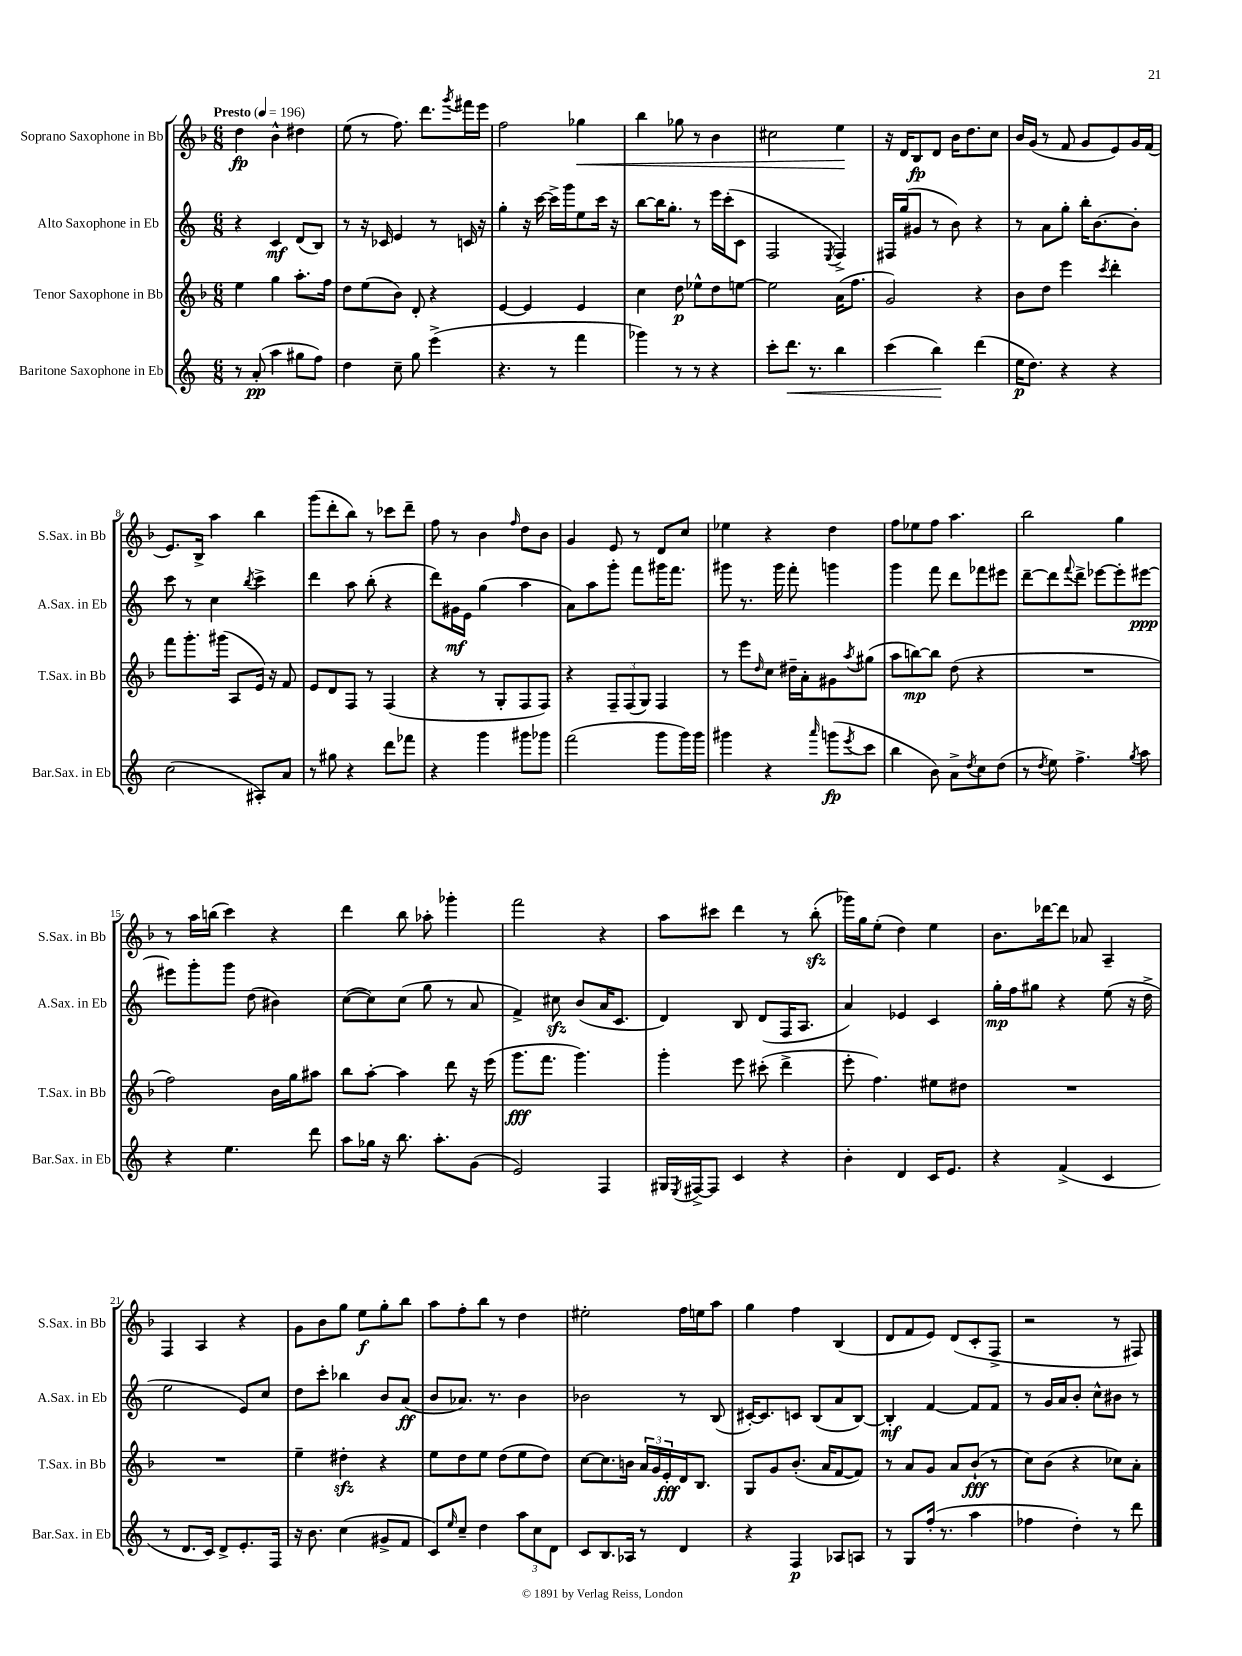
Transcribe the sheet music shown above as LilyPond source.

<<
\new StaffGroup <<
\new Staff = "s0" \with { instrumentName = "Soprano Saxophone in Bb" shortInstrumentName = "S.Sax. in Bb" } {
    \clef treble \key f \major \numericTimeSignature \time 6/8 \tempo "Presto" 4 = 196
    d''4\fp bes'4-^ dis''4 |
    e''8( r8 f''8.) d'''8. \acciaccatura { g'''8 } fis'''16 e'''16 |
    f''2 ges''4\< |
    bes''4 ges''8 r8 bes'4 |
    cis''2 e''4\! |
    r16 d'16 bes8\fp d'8 bes'16 d''8. c''8 |
    bes'16 g'16( r8 f'8 g'8 e'8) g'16 f'16( |
    e'8.) bes16-> a''4 bes''4 |
    g'''8( d'''8-. bes''8) r8 ces'''8 d'''8-- |
    f''8 r8 bes'4 \grace { f''16 } d''8 bes'8 |
    g'4 e'8 r8 d'8 c''8 |
    ees''4 r4 d''4 |
    f''8 ees''8 f''8 a''4. |
    bes''2 g''4 |
    r8 a''16 b''16( c'''4) r4 |
    d'''4 bes''8 aes''8-. ges'''4-. |
    f'''2 r4 |
    a''8 cis'''8 d'''4 r8 bes''8-.\sfz( |
    ges'''16) g''16 e''8-.( d''4) e''4 |
    bes'8. des'''16~ des'''8 aes'8 a4-- |
    f4 a4 r4 |
    g'8 bes'8 g''8 e''8\f g''8-. bes''8 |
    a''8 f''8-. bes''8 r8 d''4 |
    eis''2-. f''16 e''16 a''8 |
    g''4 f''4 bes4( |
    d'8 f'8 e'8) d'8( c'8-. f8-> |
    r2 r8 fis8) \bar "|." |
}
\new Staff = "s1" \with { instrumentName = "Alto Saxophone in Eb" shortInstrumentName = "A.Sax. in Eb" } {
    \clef treble \key c \major \numericTimeSignature \time 6/8
    r4 c'4\mf d'8( b8) |
    r8 r16 ces'16 e'4 r8 c'16 r16 |
    g''4-. r16 c'''16~ c'''16-> g'''16 e''8 c'''16 r16 |
    b''8~ b''16 g''8.-. r8 e'''16 c'''16-.( c'8 |
    f2 \acciaccatura { e8 } f4->) |
    fis16 g''16( gis'8 r8 b'8) r4 |
    r8 a'8 g''8-. b''16-. b'8.~ b'8-. |
    c'''8 r8 c''4 \acciaccatura { b''8 } c'''4-> |
    d'''4 a''8 b''8-.( r4 |
    d'''8) gis'16\mf e'16 g''4( a''4 |
    a'8) a''8 g'''8-. f'''8 gis'''16 f'''8. |
    gis'''8 r8. gis'''16 f'''8-. g'''4 |
    g'''4 f'''8 d'''8 fes'''8 eis'''8 |
    d'''8~-- d'''8 \appoggiatura { f'''8 } d'''8-> ees'''8~ ees'''8-. eis'''8~\ppp |
    eis'''8 g'''8-. g'''8 d''8( bis'4) |
    c''8~( c''8) c''8( g''8 r8 a'8 |
    f'4->) cis''8\sfz b'8( a'16 c'8. |
    d'4) b8 d'8( f16 a8. |
    a'4) ees'4 c'4 |
    g''16-.\mp f''16 gis''8 r4 e''8( r16 d''16-> |
    e''2 e'8) c''8 |
    d''8 c'''8-. bes''4 b'8 a'8\ff( |
    b'8 aes'8.) r8. b'4 |
    bes'2 r8 b8( |
    cis'16~-.) cis'8. c'8 b8( a'8 b8~) |
    b4-.\mf f'4~ f'8 f'8 |
    r8 g'16 a'16 b'8-. c''8-^ bis'8 r8 \bar "|." |
}
\new Staff = "s2" \with { instrumentName = "Tenor Saxophone in Bb" shortInstrumentName = "T.Sax. in Bb" } {
    \clef treble \key f \major \numericTimeSignature \time 6/8
    e''4 g''4 a''8.-. f''16 |
    d''8 e''8( bes'8) d'8-. r4 |
    e'4~ e'4 e'4 |
    c''4 d''8\p ees''8-^ d''8 e''8~ |
    e''2 a'16( f''8. |
    g'2) r4 |
    bes'8 d''8 e'''4 \acciaccatura { c'''8 } d'''4-. |
    f'''8 g'''8.-. gis'''16( a8 e'16) r16 f'8 |
    e'8 d'8 f8 r8 f4( |
    r4 r8 g8-. f8 f8) |
    r4 \tuplet 3/2 { f8-- f8( g8) } f4 |
    r8 e'''8 \grace { d''16 } c''8 dis''16-- a'16-. gis'8 \acciaccatura { a''8 } gis''8( |
    a''8 b''8~\mp) b''8 d''8( r4 |
    R2. |
    f''2) bes'16 g''16 ais''8 |
    bes''8 a''8~-. a''4 d'''8 r16 e'''16( |
    g'''8.\fff f'''8. g'''4.) |
    g'''4-. e'''8 cis'''8-.( d'''4-> |
    e'''8-. f''4.) eis''8 dis''8 |
    R2. |
    R2. |
    e''4-- dis''4-.\sfz r4 |
    e''8 d''8 e''8 d''8( e''8 d''8) |
    c''8~ c''8. b'16 \tuplet 3/2 { a'16 g'16 e'16-.\fff } d'16 bes8. |
    g8 g'8 bes'8.-.( a'16 f'8~ f'8) |
    r8 a'8 g'8 a'8 bes'8-!\fff( r8 |
    c''8) bes'8( r4 ces''8) a'8-. \bar "|." |
}
\new Staff = "s3" \with { instrumentName = "Baritone Saxophone in Eb" shortInstrumentName = "Bar.Sax. in Eb" } {
    \clef treble \key c \major \numericTimeSignature \time 6/8
    r8 a'8-.\pp( a''4 gis''8 f''8) |
    d''4 c''8-- g''8 e'''4->( |
    r4. r8 f'''4 |
    ges'''4) r8 r8 r4 |
    c'''8-. d'''8.\< r8. b''4 |
    c'''4( b''4\!) d'''4( |
    e''16\p d''8.) r4 r4 |
    c''2( ais8-.) a'8 |
    r8 gis''8 r4 d'''8 fes'''8 |
    r4 g'''4 gis'''8 ges'''8 |
    f'''2( g'''8 g'''16) g'''16 |
    gis'''4 r4 \grace { a'''16 } g'''8\fp( \acciaccatura { e'''8 } c'''8 |
    b''4 b'8) a'8-> \acciaccatura { d''8 } c''8 d''8( |
    r8 \acciaccatura { d''8 } e''8) f''4.-> \acciaccatura { g''8 } a''8 |
    r4 e''4. d'''8 |
    a''8 ges''16 r16 b''8. a''8.-. g'8( |
    e'2) f4 |
    gis16 \acciaccatura { e8 } fis16~-> fis8 c'4 r4 |
    b'4-. d'4 c'16 e'8. |
    r4 f'4->( c'4 |
    r8 d'8. c'16) d'8-> e'8.-. f16 |
    r16 b'8. c''4( gis'8-> f'8 |
    c'8) \grace { e''16 } c''8-- d''4 \tuplet 3/2 { a''8 c''8 d'8 } |
    c'8 b8. aes16 r8 d'4 |
    r4 f4\p aes8 a8 |
    r8 g8 f''16-.( r8. a''4 |
    fes''4 d''4-.) r8 d'''8 \bar "|." |
}
>>
>>
